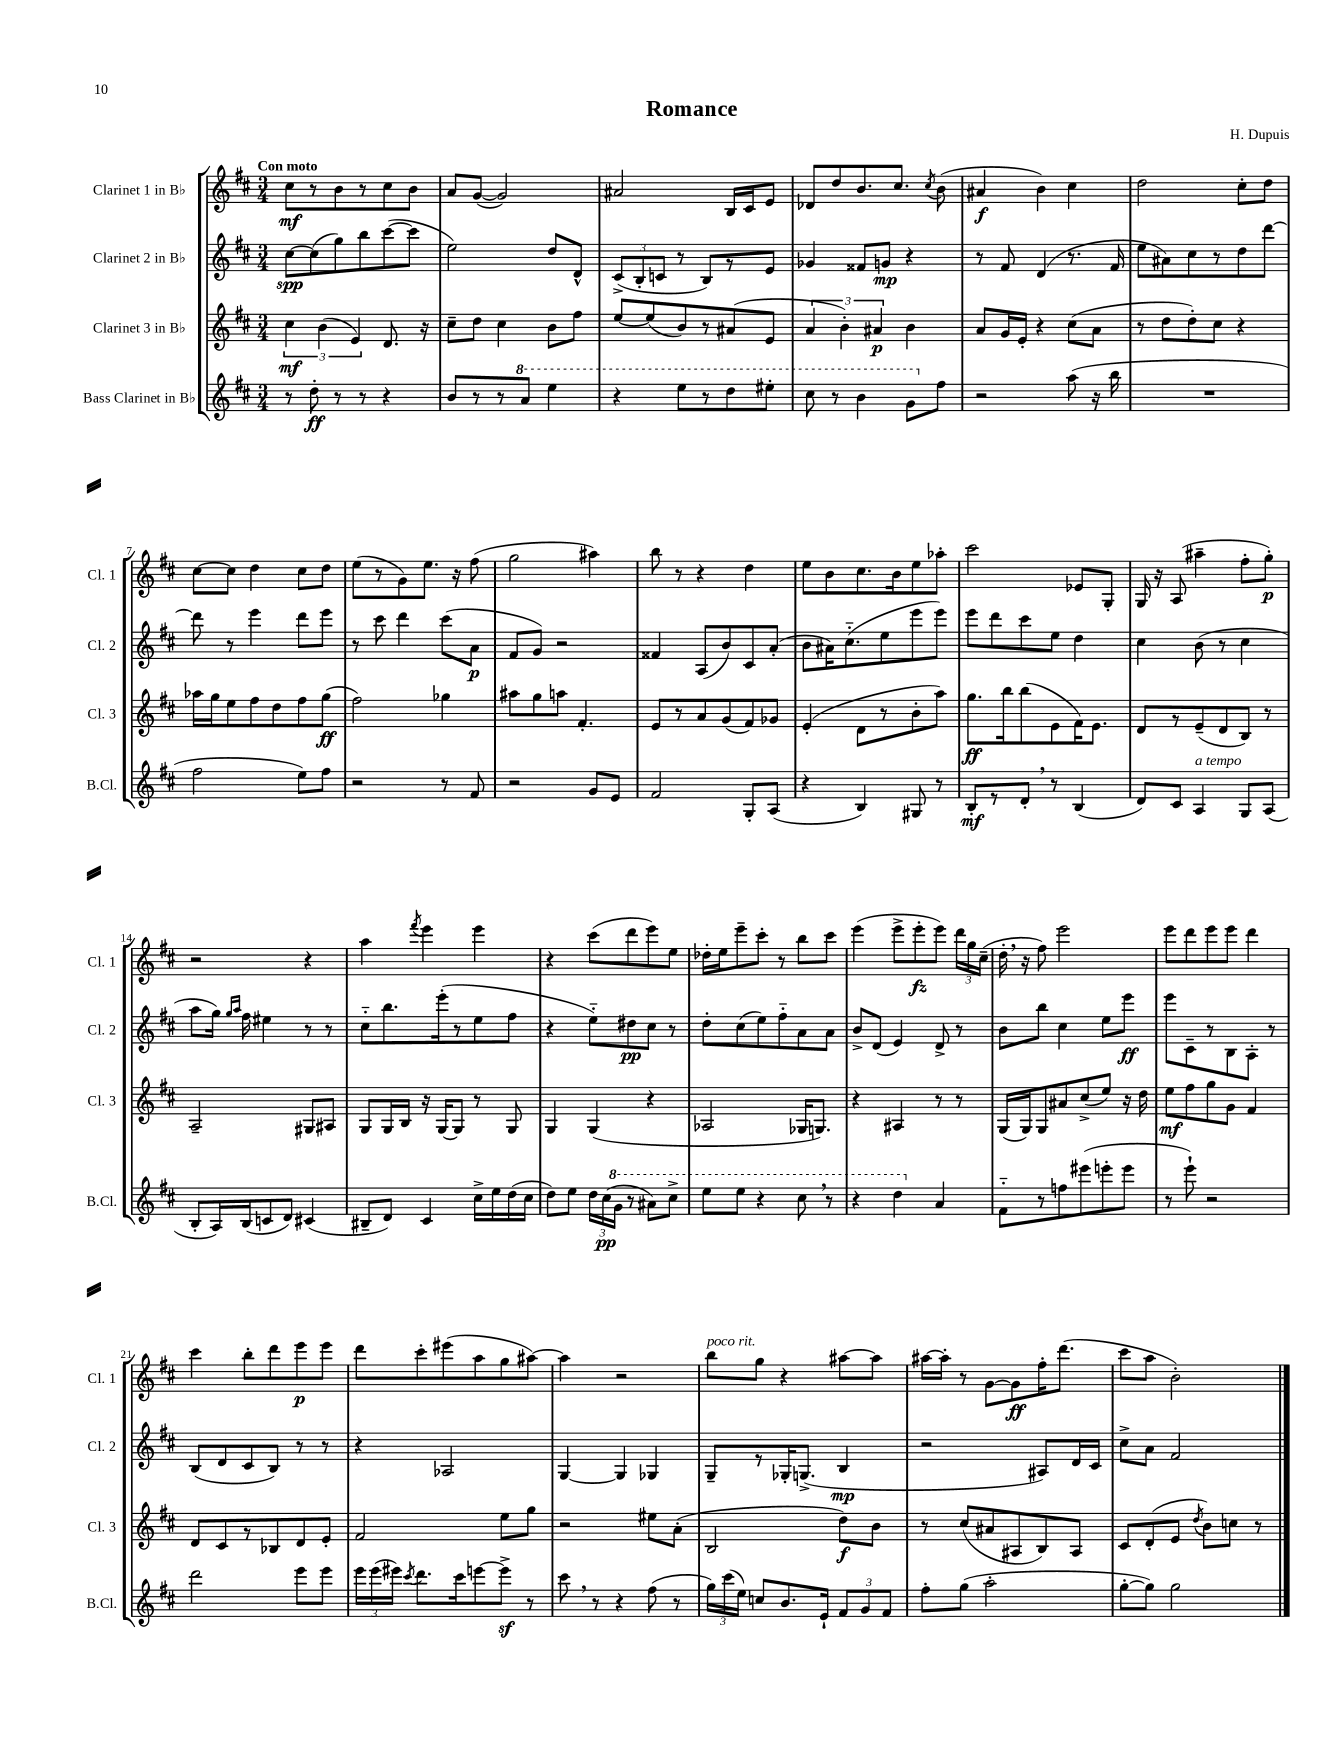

**kern	**kern	**kern	**kern
*staff4	*staff3	*staff2	*staff1
*clefG2	*clefG2	*clefG2	*clefG2
*k[f#c#]	*k[f#c#]	*k[f#c#]	*k[f#c#]
*M3/4	*M3/4	*M3/4	*M3/4
8r	6cc#	[8cc#	8cc#
8dd'	.	(8cc#]	8r
.	(6b	.	.
8r	.	8gg)	8b
.	6e)	.	.
8r	.	8bb	8r
4r	8.d	([8ccc#	8cc#
.	.	8ccc#]	8b
.	16r	.	.
=	=	=	=
8b	8cc#~	2ee)	8a
8r	8dd	.	([8g
8r	4cc#	.	2g])
8aa	.	.	.
4eee	8b	8dd	.
.	8ff#	8d^^	.
=	=	=	=
4r	[8ee	(12c#^	2a#
.	.	12B'	.
.	(8ee]	.	.
.	.	12c	.
8eee	8b)	8r	.
8r	8r	8B)	.
8ddd	(8a#	8r	16B
.	.	.	16c#
8eee#'	8e	8e	8e
=	=	=	=
8ccc#	6a	4g-	8d-
8r	.	.	8dd
.	6b')	.	.
4bb	.	8f##	8.b
.	6a#	.	.
.	.	8g	.
.	.	.	8.cc#
8gg	4b	4r	.
.	.	.	8qcc#
8ff#	.	.	(8b
=	=	=	=
2r	8a	8r	4a#
.	16g	8f#	.
.	16e'	.	.
.	4r	(4d	4b)
(8aa	(8cc#	8.r	4cc#
16r	8a	.	.
16bb	.	16f#	.
=	=	=	=
2.r	8r	8ee	2dd
.	8dd	8a#)	.
.	8dd')	8cc#	.
.	8cc#	8r	.
.	4r	8dd	8cc#'
.	.	[8ddd	8dd
=	=	=	=
2ff#	16aa-	8ddd]	[8cc#
.	16gg	.	.
.	8ee	8r	8cc#]
.	8ff#	4eee	4dd
.	8dd	.	.
8ee)	8ff#	8ddd	8cc#
8ff#	(8gg	8eee	8dd
=	=	=	=
2r	2ff#)	8r	(8ee
.	.	8ccc#	8r
.	.	4ddd	8g)
.	.	.	8.ee
8r	4gg-	(8ccc#	.
.	.	.	16r
8f#	.	8a	(8ff#
=	=	=	=
2r	8aa#	8f#	2gg
.	8gg	8g)	.
.	8aa	2r	.
.	4.f#'	.	.
8g	.	.	4aa#)
8e	.	.	.
=	=	=	=
2f#	8e	4f##	8bb
.	8r	.	8r
.	8a	(8A	4r
.	(8g	8b)	.
8G'	8f#)	8c#	4dd
(8A	8g-	(8a'	.
=	=	=	=
4r	(4e'	8b	8ee
.	.	16a#)	8b
.	.	(8.cc#'~	.
4B)	8d	.	8.cc#
.	8r	8ee	.
.	.	.	16b
8G#	8b'	8eee	8ee
8r	8aa)	8eee)	8aa-'
=	=	=	=
8B'	8.gg	8eee	2ccc#
8r	.	8ddd	.
.	16bb	.	.
8d'	(8bb	8ccc#	.
8r	8e	8ee	.
(4B	16f#)	4dd	8e-
.	8.e	.	.
.	.	.	8G'
=	=	=	=
8d)	8d	4cc#	16G
.	.	.	16r
8c#	8r	.	(8A
4A	(8e~	(8b	4aa#~
.	8d	8r	.
8G	8B)	4cc#	8ff#'
(8A	8r	.	8gg')
=	=	=	=
8B'	2A~	8aa	2r
16A)	.	16gg)	.
.	.	16qqgg	.
.	.	16qqaa	.
(16B	.	16ff#	.
8c	.	4ee#	.
8d)	.	.	.
(4c#	8G#	8r	4r
.	8A#	8r	.
=	=	=	=
8B#~	8G	8cc#'~	4aa
8d)	16G	8.bb	.
.	16B	.	.
.	.	.	8qfff#
4c#	16r	.	4eee
.	[16G	(16eee'	.
.	8G]	8r	.
16cc#^	8r	8ee	4eee
16ee	.	.	.
(16dd	8G	8ff#	.
16cc#	.	.	.
=	=	=	=
8dd)	4G	4r	4r
8ee	.	.	.
24dd	(4G	8ee'~)	(8ccc#
(24cc#	.	.	.
24gg	.	.	.
8r	.	8dd#	8ddd
8aa#)	4r	8cc#	8eee)
8ccc#^	.	8r	8ee
=	=	=	=
8eee	2A-	8dd'	16dd-'
.	.	.	16ee
8eee	.	(8cc#	8eee~
4r	.	8ee)	8ccc#'
.	.	8ff#'~	8r
8ccc#	16G-	8a	8bb
.	8.G)	.	.
8r	.	8a	8ccc#
=	=	=	=
4r	4r	8b^	(4eee
.	.	(8d	.
4ddd	4A#	4e)	8eee^
.	.	.	8eee'
4a	8r	8d^	8eee)
.	8r	8r	24ddd
.	.	.	24gg
.	.	.	(24cc#~
=	=	=	=
8f#'~	(16G	8b	16dd'
.	16G)	.	16r
8r	8G	8bb	8ff#)
8ff	8a#	4cc#	2eee
(8eee#	(8cc#^	.	.
8eee'	8ee)	8ee	.
8eee	16r	8eee	.
.	16dd	.	.
=	=	=	=
8r	8ee	8eee	8eee
8eee`)	8ff#	8c#~	8ddd
2r	8gg	8r	8eee
.	8g	8B	8eee
.	4f#	8A'	4ddd
.	.	8r	.
=	=	=	=
2ddd	8d	(8B	4ccc#
.	8c#	8d	.
.	8r	8c#	8bb'
.	8B-	8B)	8ddd
8eee	8d	8r	8eee
8eee	8e'	8r	8eee
=	=	=	=
24eee	2f#	4r	8ddd
(24eee	.	.	.
24eee#)	.	.	.
8qccc#	.	.	.
8.ddd	.	.	8ccc#'
.	.	2A-	(8eee#
16ccc#	.	.	.
[8eee	.	.	8aa
8eee^]	8ee	.	8gg
8r	8gg	.	[8aa#)
=	=	=	=
8ccc#	2r	[4G	4aa#]
8r	.	.	.
4r	.	4G]	2r
(8ff#	8ee#	4G-	.
8r	(8a'	.	.
=	=	=	=
24gg)	2B	8G~	8bb
(24ccc#	.	.	.
24ee)	.	.	.
8cc	.	8r	8gg
8.b	.	16G-'	4r
.	.	(8.G^	.
16e`	.	.	.
12f#	8dd)	4B	[8aa#
12g	.	.	.
.	8b	.	8aa#]
12f#	.	.	.
=	=	=	=
8ff#'	8r	2r	[16aa#
.	.	.	16aa#']
(8gg	(8cc#	.	8r
2aa'	8a#	.	[8g
.	8A#	.	8g]
.	8B)	8A#)	16ff#'
.	.	.	(8.ddd
.	8A#	16d	.
.	.	16c#	.
=	=	=	=
[8gg'	8c#	8cc#^	8ccc#
8gg])	(8d'	8a	8aa
2gg	8e	2f#	2b')
.	8qdd	.	.
.	8b)	.	.
.	8cc	.	.
.	8r	.	.
==	==	==	==
*-	*-	*-	*-
